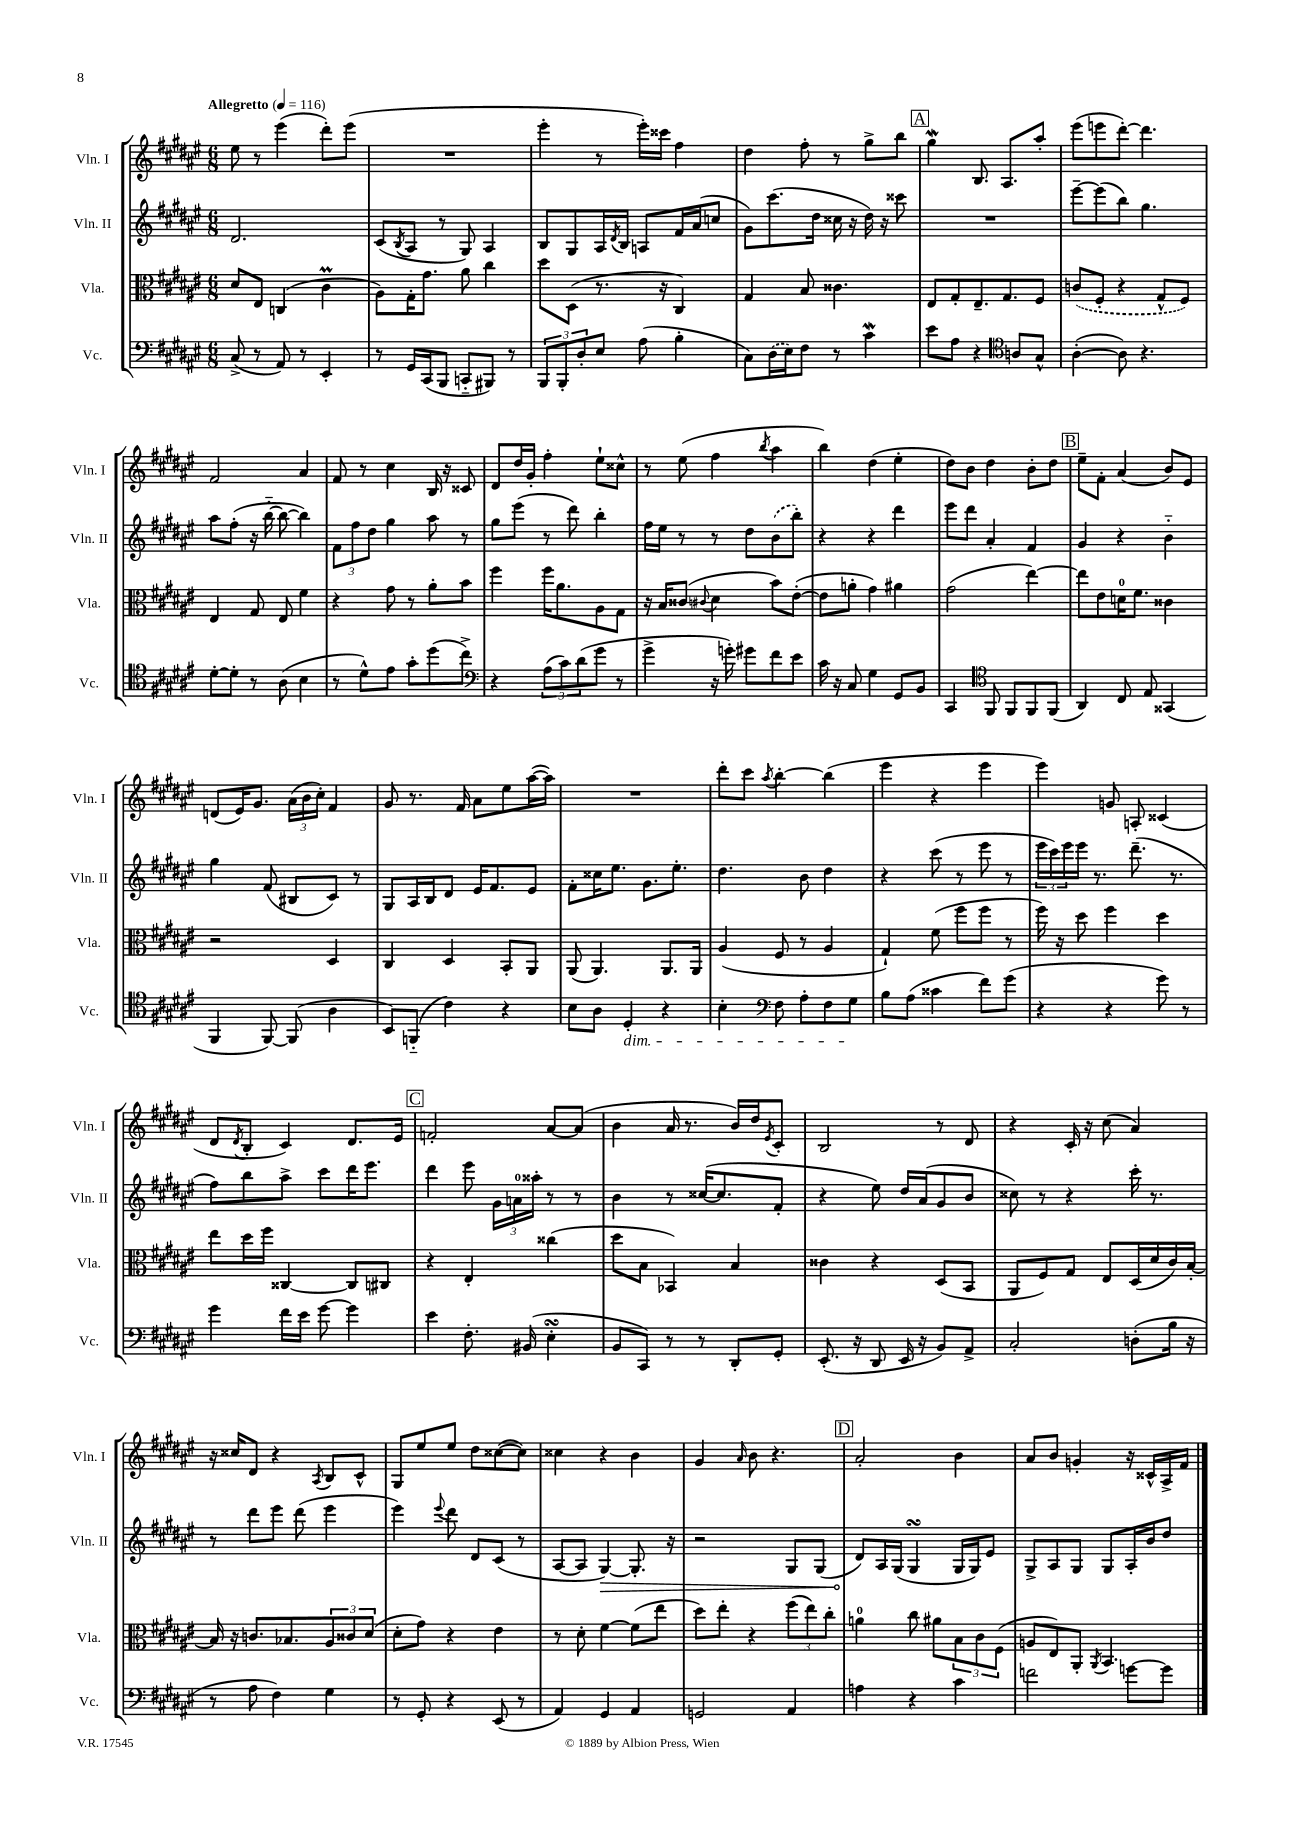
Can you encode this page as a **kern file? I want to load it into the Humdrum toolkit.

**kern	**kern	**kern	**kern
*staff4	*staff3	*staff2	*staff1
*clefF4	*clefC3	*clefG2	*clefG2
*k[f#c#g#d#a#e#]	*k[f#c#g#d#a#e#]	*k[f#c#g#d#a#e#]	*k[f#c#g#d#a#e#]
*M6/8	*M6/8	*M6/8	*M6/8
*MM116	*MM116	*MM116	*MM116
(8C#^	8d#	2.d#	8ee#
8r	8E#	.	8r
8AA#)	(4C	.	(4eee#
8r	.	.	.
4EE#'	4c#	.	8ddd#')
.	.	.	(8eee#
=	=	=	=
8r	8A#)	(8c#	2.r
.	.	8qB	.
16GG#	16G#'	8A#	.
(16CC#	8.g#	.	.
8BBB	.	8r	.
8CC'~	8a#	8G#)	.
8BBB#)	4cc#	4A#	.
8r	.	.	.
=	=	=	=
12BBB	8dd#	8B	4eee#'
12BBB'	.	.	.
.	(8D#	8G#	.
12D#'	.	.	.
8E#	8.r	16A#	8r
.	.	8qd#	.
.	.	16B	.
(8A#	.	8A	16eee#')
.	16r	.	16ccc##
4B'	4C#)	16f#	4ff#
.	.	(16a#	.
.	.	8cc	.
=	=	=	=
8C#)	4G#	8g#)	4dd#
(16D#	.	(8.ccc#	.
16E#)	.	.	.
8F#	8B	.	8ff#'
.	.	16dd#	.
8r	4.c##	16cc##	8r
.	.	16r	.
4c#	.	16dd#)	8gg#^
.	.	16r	.
.	.	8ccc##	8bb
=	=	=	=
8e#	8E#	2.r	4gg#
8A#	8G#'	.	.
4r	8.E#~	.	8.B
.	8.G#	.	8.A#
*clefC4	*	*	*
8A	.	.	.
8G#^^	8F#	.	8aa#'
=	=	=	=
([4A#'	(8c	[8eee#~	(8eee#
.	8F#'	(8eee#]	8eee
8A#])	4r	8bb)	[8ddd#')
4.r	.	4.gg#	4.ddd#]
.	8G#^^	.	.
.	8F#)	.	.
=	=	=	=
[8d#'	4E#	8aa#	2f#
8d#']	.	(8ff#'	.
8r	8G#	16r	.
.	.	[16bb'~	.
(8A#	8E#	8bb_	.
4B	4f#	4bb])	4a#
=	=	=	=
8r	4r	12f#	8f#
.	.	12ff#	.
8d#^^)	.	.	8r
.	.	12dd#	.
8e#	8g#	4gg#	4cc#
8g#'	8r	.	.
(8dd#	8a#'	8aa#	16B
.	.	.	16r
8cc#^)	8b	8r	8c##
=	=	=	=
*clefF4	*	*	*
4r	4ff#	8gg#	8d#
.	.	(8eee#	16dd#
.	.	.	16g#'
(12A#	16ff#	8r	4ff#'
.	8.a#	.	.
12c#)	.	.	.
.	.	8ddd#)	.
(12d#	.	.	.
8g#	8A#	4bb'	8ee#`
8r	8G#	.	8cc##^^
=	=	=	=
4g#^	16r	16ff#	8r
.	16B	16ee#	.
.	(8c##	8r	(8ee#
.	8qqc#	.	.
16r	4d#	8r	4ff#
16g')	.	.	.
8g#	.	8dd#	.
.	.	.	8qbb
8f#	8b)	(8b	4aa#
8e#	([8e#'	8bb')	.
=	=	=	=
16c#	8e#]	4r	4bb)
16r	.	.	.
8C#	8a'	.	.
4G#	4g#)	4r	(4dd#
8GG#	4a#	4ddd#	4ee#'
8BB	.	.	.
=	=	=	=
4CC#	(2g#	8eee#	8dd#)
.	.	8ddd#	8b
*clefC4	*	*	*
8FF#	.	4a#'	4dd#
8FF#	.	.	.
8FF#	[4ee#)	4f#	8b'
(8FF#	.	.	8dd#
=	=	=	=
4AA#)	8ee#]	4g#	8ee#~
.	8e#	.	8f#'
8C#	16d	4r	(4a#
.	8.f#	.	.
8E#	.	.	.
(4GG##	4c##	4b'~	8b)
.	.	.	8e#
=	=	=	=
4FF#	2r	4gg#	(8d
.	.	.	16e#)
.	.	.	8.g#
[8FF#)	.	(8f#	.
(8FF#]	.	8B#	(24a#
.	.	.	24b
.	.	.	24cc#')
4A#	4D#	8c#)	4f#
.	.	8r	.
=	=	=	=
8BB)	4C#	8G#	8g#
(8FF'~	.	16A#	8.r
.	.	16B	.
4c#)	4D#	8d#	.
.	.	.	16f#
.	.	16e#	8a#
.	.	8.f#	.
4r	8BB'	.	8ee#
.	8AA#	8e#	([16aa#
.	.	.	16aa#])
=	=	=	=
8B	(8AA#	8f#'	2.r
8A#	4.AA#)	16cc##	.
.	.	8.ee#	.
4D#'	.	.	.
.	.	8.g#	.
4r	8.AA#	.	.
.	.	8.ee#'	.
.	16AA#	.	.
=	=	=	=
4B'	(4A#	4.dd#	8ddd#'
.	.	.	8ccc#
*clefF4	*	*	*
.	.	.	8qaa#
8F#	8F#	.	[4bb'
8A#'	8r	8b	.
8F#	4A#	4dd#	(4bb]
8G#	.	.	.
=	=	=	=
8B	4G#`)	4r	4eee#
(8A#	.	.	.
4c##	(8f#	(8ccc#	4r
.	8ff#	8r	.
8f#)	8ff#	8eee#	4eee#
(8g#	8r	8r	.
=	=	=	=
4r	16ff#)	24eee#	4eee#)
.	.	24ccc#)	.
.	16r	.	.
.	.	24eee#	.
.	8dd#	16eee#	.
.	.	8.r	.
4r	4ff#	.	8g
.	.	(8.ddd#~	8A'
8g#)	4dd#	.	(4c##
.	.	8.r	.
8r	.	.	.
=	=	=	=
4g#	8ee#	8ff#)	8d#
.	.	.	8qd#
.	16dd#	8bb	8B'
.	16ff#	.	.
16f#	[4C##	8aa#^	4c#)
16e#	.	.	.
[8g#	.	8ccc#	.
4g#]	8C##]	16ddd#	8.d#
.	.	8.eee#	.
.	8C#	.	.
.	.	.	16e#
=	=	=	=
4e#	4r	4ddd#	2f'
8.F#'	4E#'	8eee#	.
.	.	24g#	.
.	.	24a	.
(16BB#	.	.	.
.	.	24aa##'	.
4E#'	(4cc##	8r	[8a#
.	.	8r	(8a#]
=	=	=	=
8BB	8dd#	4b	4b
8CC#)	8B	.	.
8r	4BB-)	8r	16a#
.	.	.	8.r
8r	.	([16cc##	.
.	.	8.cc##]	.
8DD#'	4B	.	16b)
.	.	.	16dd#
.	.	.	8qe#
8GG#'	.	8f#'	8c#'
=	=	=	=
(8.EE#'	4c##	4r	2B
16r	.	.	.
8DD#	4r	8ee#)	.
16EE#	.	16dd#	.
16r	.	(16a#	.
8BB)	(8D#	8g#	8r
8AA#^	8BB	8b	8d#
=	=	=	=
2C#'	8AA#	8cc##)	4r
.	8F#)	8r	.
.	8G#	4r	16c#'
.	.	.	16r
.	8E#	.	(8cc#
(8D'	(16D#	16ccc#'	4a#)
.	16d#	8.r	.
16B	16c#)	.	.
16r	[16B'	.	.
=	=	=	=
8r	16B]	8r	16r
.	16r	.	16cc##
8A#	8.c	8ddd#	8d#
4F#)	.	8eee#	4r
.	8.B-	.	.
.	.	(8ddd#	.
.	.	.	8qA#
4G#	12A#	4eee#	8B
.	12c##	.	.
.	.	.	8c#^^
.	(12d#	.	.
=	=	=	=
8r	8d#'	4eee#)	8G#
8GG#'	8g#)	.	8ee#
.	.	8qqeee#	.
4r	4r	8ddd#	8ee#
.	.	8d#	8dd#
(8EE#	4e#	(8c#	([8cc##
8r	.	8r	8cc##])
=	=	=	=
4AA#)	8r	[8A#	4cc##
.	8d#'	8A#]	.
4GG#	[4f#	[4G#)	4r
4AA#	(8f#]	8.G#']	4b
.	8ee#	.	.
.	.	16r	.
=	=	=	=
2GG	8dd#)	2r	4g#
.	8ee#'	.	.
.	.	.	16qqa#
.	4r	.	8b
.	.	.	4.r
4AA#	(12ff#	8G#	.
.	12ee#)	.	.
.	.	(8G#	.
.	12cc#'	.	.
=	=	=	=
4A	4a	8d#)	2a#'
.	.	16A#	.
.	.	(16G#	.
4r	8cc#	4G#	.
.	8a#	.	.
4c#	12B	16G#	4b
.	.	16G#)	.
.	12c#	.	.
.	.	8e#	.
.	(12F#	.	.
=	=	=	=
2f	8A	8G#^	8a#
.	8E#)	8A#	8b
.	8AA#'	8G#	4g'
.	8qAA#	.	.
.	4.BB	8G#	.
[8g	.	16A#'	16r
.	.	16b	16c##^^
8g]	.	8dd#	16A#^
.	.	.	16f#
==	==	==	==
*-	*-	*-	*-
